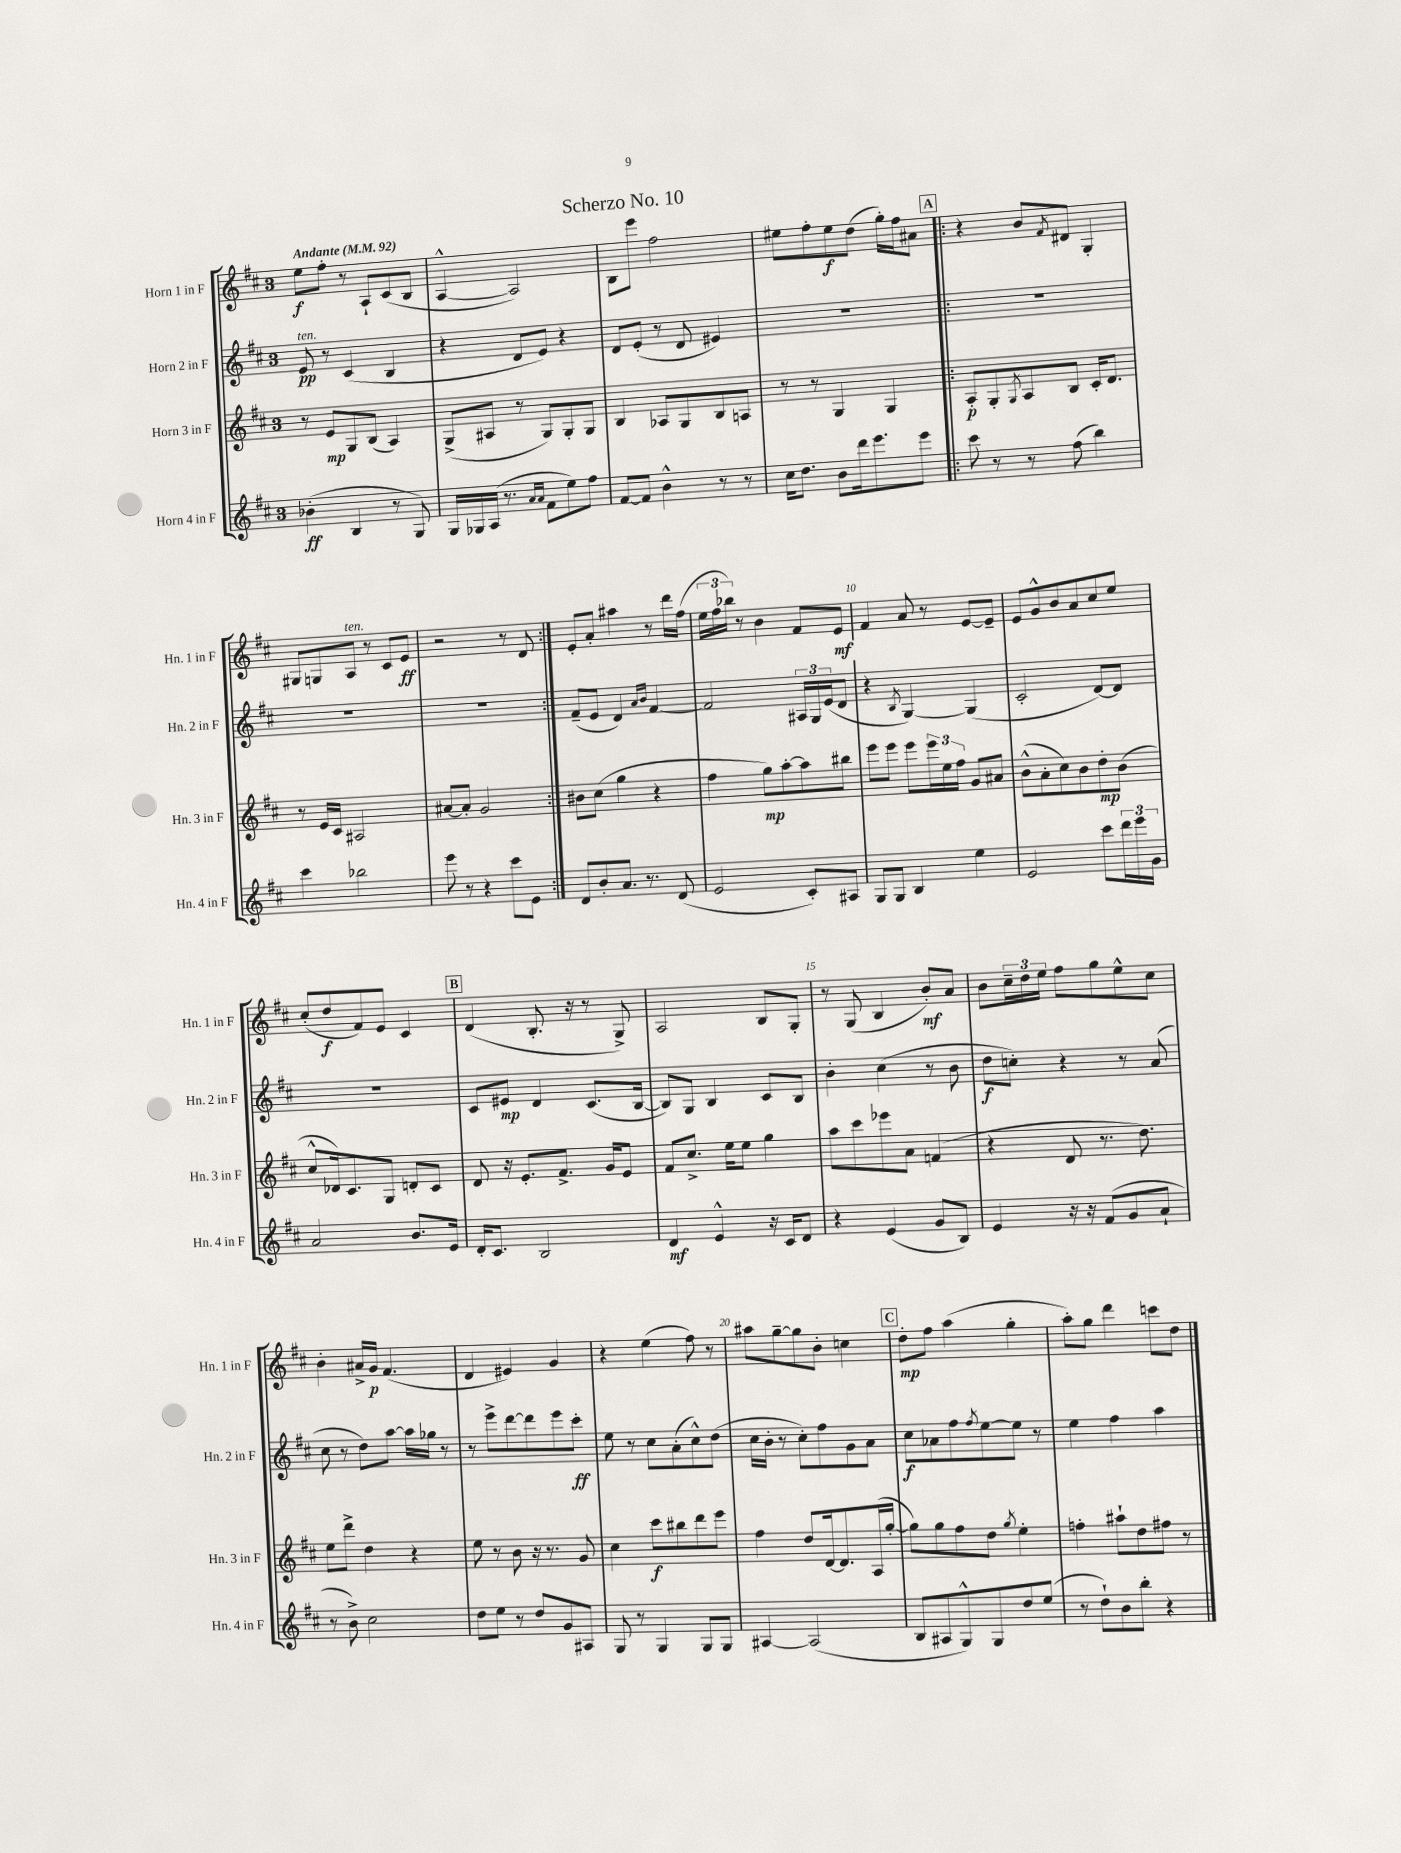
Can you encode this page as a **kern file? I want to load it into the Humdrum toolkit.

**kern	**dynam	**kern	**dynam	**kern	**dynam	**kern	**dynam
*part4	*part4	*part3	*part3	*part2	*part2	*part1	*part1
*staff4	*staff4	*staff3	*staff3	*staff2	*staff2	*staff1	*staff1
*I"Horn 4 in F	*	*I"Horn 3 in F	*	*I"Horn 2 in F	*	*I"Horn 1 in F	*
*I'Hn. 4 in F	*	*I'Hn. 3 in F	*	*I'Hn. 2 in F	*	*I'Hn. 1 in F	*
*clefG2	*	*clefG2	*	*clefG2	*	*clefG2	*
*k[f#c#]	*	*k[f#c#]	*	*k[f#c#]	*	*k[f#c#]	*
*M3/4	*	*M3/4	*	*M3/4	*	*M3/4	*
*MM92	*	*MM92	*	*MM92	*	*MM92	*
=1	=1	=1	=1	=1	=1	=1	=1
!	!	!	!	!	!	!LO:TX:a:B:t=Andante	!
!	!	!	!	!LO:TX:a:i:t=ten.	!	!	!
(4b-X'\	ff	8r	.	8e/	pp	8ee\L	f
.	.	8e/L	mp	8r	.	8ff#'\J	.
4B/	.	8G/	.	(4c#/	.	8r	.
.	.	(8B/J	.	.	.	8A`/L	.
8r	.	4A/)	.	4B/	.	(8c#/	.
8G/)	.	.	.	.	.	8B/J	.
=2	=2	=2	=2	=2	=2	=2	=2
16G/LL	.	(8G^/L	.	4r	.	[4A^^/	.
16G-X/	.	.	.	.	.	.	.
(16A/JJ	.	8A#X/J	.	.	.	.	.
8.r	.	.	.	.	.	.	.
.	.	8r	.	8d/L	.	2A/])	.
16qqa/LL	.	.	.	.	.	.	.
16qqa/JJ	.	.	.	.	.	.	.
8f#\L	.	8G/L)	.	8e/J)	.	.	.
8ee\)	.	8G'/	.	4r	.	.	.
8ff#\J	.	8G/J	.	.	.	.	.
=3	=3	=3	=3	=3	=3	=3	=3
[8f#/L	.	4B/	.	8d/L	.	8B\L	.
8f#/J]	.	.	.	(8e'/J	.	8eee\J	.
4b^^\	.	8A-X/L	.	8r	.	2ff#\	.
.	.	8G/	.	8d/	.	.	.
8r	.	8B/	.	4e#X/)	.	.	.
8r	.	8An/J	.	.	.	.	.
=4	=4	=4	=4	=4	=4	=4	=4
16cc#\KL	.	8r	.	2.r	.	8ee#X\L	.
8.dd\J	.	.	.	.	.	.	.
.	.	8r	.	.	.	8ff#'\	.
8b\L	.	4G/	.	.	.	8ee#\	f
16ddd\k	.	.	.	.	.	(8dd\J	.
8.eee\	.	.	.	.	.	.	.
.	.	4G/	.	.	.	16gg'\LL)	.
.	.	.	.	.	.	16ff#\J	.
8eee\J	.	.	.	.	.	8a#X\J	.
!!LO:REH:place=s1:t=A
=5!|:	=5!|:	=5!|:	=5!|:	=5!|:	=5!|:	=5!|:	=5!|:
8ccc#\	.	8A'/L	p	2.r	.	4r	.
8r	.	8G'/	.	.	.	.	.
.	.	8qG/	.	.	.	.	.
8r	.	8A/	.	.	.	8b/L	.
.	.	.	.	.	.	8qf#/	.
(8ff#\	.	8B/J	.	.	.	8d#X/J	.
4bb\)	.	16c#'/KL	.	.	.	4G'/	.
.	.	8.d/J	.	.	.	.	.
!!LO:LB:g=z
=6	=6	=6	=6	=6	=6	=6	=6
4ccc#\	.	8r	.	2.r	.	8G#X/L	.
.	.	16e/LL	.	.	.	8Gn/	.
.	.	16c#/JJ	.	.	.	.	.
!	!	!	!	!	!	!LO:TX:a:i:t=ten.	!
2bb-X\	.	2A#X/	.	.	.	8A/J	.
.	.	.	.	.	.	8r	.
.	.	.	.	.	.	8c#/L	.
.	.	.	.	.	.	8e/J	ff
=7	=7	=7	=7	=7	=7	=7	=7
8eee\	.	[8a#X/L	.	2.r	.	2r	.
8r	.	8a#'/J]	.	.	.	.	.
4r	.	2g/	.	.	.	.	.
8ccc#\L	.	.	.	.	.	8r	.
8e\J	.	.	.	.	.	8d/	.
=8:|!	=8:|!	=8:|!	=8:|!	=8:|!	=8:|!	=8:|!	=8:|!
8d/L	.	8b#X\L	.	(8f#~/L	.	8e'/L	.
8b'/	.	(8cc#\J	.	8e/J	.	8a'/J	.
8.a/J	.	4gg\	.	4d/)	.	4aa#X\	.
8.r	.	.	.	.	.	.	.
.	.	.	.	16qqa/LL	.	.	.
.	.	.	.	16qqb/JJ	.	.	.
.	.	4r	.	[4f#/	.	8r	.
(8d/	.	.	.	.	.	16ddd\LL	.
.	.	.	.	.	.	(16ff#\JJ	.
=9	=9	=9	=9	=9	=9	=9	=9
2e/	.	4ff#\	.	2f#/]	.	24ee\LL	.
.	.	.	.	.	.	24ff#\	.
.	.	.	.	.	.	24bb-X\JJ)	.
.	.	.	.	.	.	8r	.
.	.	8gg\L)	mp	.	.	4b\	.
.	.	[8aa'\	.	.	.	.	.
8c#'/L)	.	8aa\]	.	24A#X/LL	.	8f#/L	.
.	.	.	.	24G/	.	.	.
.	.	.	.	(24e/J	.	.	.
8A#X/J	.	8bb#X\J	.	8d/J	.	8e/J	mf
=10	=10	=10	=10	=10	=10	=10	=10
8G/L	.	8eee\L	.	4r	.	4f#/	.
8G/J	.	8eee\J	.	.	.	.	.
.	.	.	.	8qB/	.	.	.
4B/	.	8eee\L	.	[4G/)	.	8a/	.
.	.	24eee\L	.	.	.	8r	.
.	.	24ee\	.	.	.	.	.
.	.	24ff#\JJ	.	.	.	.	.
4ee\	.	8g/L	.	(4G/]	.	[8e/L	.
.	.	8a#X/J	.	.	.	8e~/J]	.
=11	=11	=11	=11	=11	=11	=11	=11
2e/	.	(8b^^\L	.	2c#'/	.	8e/L	.
.	.	8a'\	.	.	.	8g^^/	.
.	.	8cc#\)	.	.	.	8b/	.
.	.	8b\	.	.	.	8a/	.
8ccc#\L	.	8dd'\	mp	[8d/L)	.	8cc#/	.
24ddd\L	.	(8b\J	.	8d/J]	.	8ee/J	.
24eee\	.	.	.	.	.	.	.
24g\JJ	.	.	.	.	.	.	.
!!LO:LB:g=z
=12	=12	=12	=12	=12	=12	=12	=12
2a/	.	8cc#^^/L	.	2.r	.	(8cc#'/L	.
.	.	16d-X/k)	.	.	.	8dd/	f
.	.	8.c#/	.	.	.	.	.
.	.	.	.	.	.	8f#/)	.
.	.	8G/J	.	.	.	8e/J	.
8.b/L	.	8dn'/L	.	.	.	4c#/	.
.	.	8c#/J	.	.	.	.	.
16e/Jk	.	.	.	.	.	.	.
!!LO:REH:place=s1:t=B
=13	=13	=13	=13	=13	=13	=13	=13
16d'/KL	.	8d/	.	8c#/L	.	(4d/	.
8.c#/J	.	.	.	.	.	.	.
.	.	16r	.	8e#X/J	mp	.	.
.	.	8.e'/L	.	.	.	.	.
2B/	.	.	.	4d/	.	8.B'/	.
.	.	8.f#^/J	.	.	.	.	.
.	.	.	.	.	.	16r	.
.	.	.	.	(8.c#/L	.	8r	.
.	.	16g/KL	.	.	.	.	.
.	.	8e/J	.	.	.	8G^/)	.
.	.	.	.	[16B/Jk	.	.	.
=14	=14	=14	=14	=14	=14	=14	=14
4d/	mf	8f#/L	.	8B/L])	.	2A/	.
.	.	8.cc#^/J	.	8G/J	.	.	.
4e^^/	.	.	.	4B/	.	.	.
.	.	16ee\KL	.	.	.	.	.
.	.	8ee\J	.	.	.	.	.
16r	.	4gg\	.	8c#/L	.	8B/L	.
16c#/KL	.	.	.	.	.	.	.
8d/J	.	.	.	8B/J	.	8G'/J	.
=15	=15	=15	=15	=15	=15	=15	=15
4r	.	8aa\L	.	4b'\	.	8r	.
.	.	8ccc#\	.	.	.	(8G/	.
(4e/	.	8eee-X\	.	(4cc#\	.	4B/	.
.	.	8a\J	.	.	.	.	.
8g/L	.	(4fn/	.	8r	.	8b'/L)	mf
8B/J)	.	.	.	8b\	.	8a/J	.
=16	=16	=16	=16	=16	=16	=16	=16
4e/	.	4r	.	8dd\L	f	8b\L	.
.	.	.	.	8ccn'\J)	.	24cc#~\L	.
.	.	.	.	.	.	24dd\	.
.	.	.	.	.	.	24ee\JJ	.
16r	.	8d/	.	4r	.	8ff#\L	.
16r	.	.	.	.	.	.	.
(8f#/L	.	8.r	.	.	.	8gg\	.
8g/	.	.	.	8r	.	8ee^^\	.
.	.	8.dd\)	.	.	.	.	.
8a`/J	.	.	.	(8a/	.	8cc#\J	.
!!LO:LB:g=z
=17	=17	=17	=17	=17	=17	=17	=17
8r	.	8ee\L	.	8cc#\	.	4b'\	.
8b^\)	.	8ddd^\J	.	8r	.	.	.
2cc#\	.	4dd\	.	8dd\L)	.	16a#X^/LL	.
.	.	.	.	.	.	16g/JJ	p
.	.	.	.	[8aa\J	.	(4.f#/	.
.	.	4r	.	16aa\LL]	.	.	.
.	.	.	.	16gg-X\JJ	.	.	.
.	.	.	.	8r	.	.	.
=18	=18	=18	=18	=18	=18	=18	=18
8dd\L	.	8ee\	.	8r	.	4d/	.
8ee\J	.	8r	.	8eee^\L	.	.	.
8r	.	8b\	.	[8ddd\	.	4e#X/)	.
8dd/L	.	16r	.	8ddd\]	.	.	.
.	.	8.r	.	.	.	.	.
8g/	.	.	.	8eee\	.	4g/	.
8A#X/J	.	8g/	.	8ccc#'\J	ff	.	.
=19	=19	=19	=19	=19	=19	=19	=19
8G/	.	4cc#\	.	8ee\	.	4r	.
8r	.	.	.	8r	.	.	.
4G/	.	8ccc#\L	f	8cc#\L	.	(4ee\	.
.	.	8bb#X\	.	(8a'\	.	.	.
8G/L	.	8ddd\	.	8cc#^^\)	.	8ff#\)	.
8G/J	.	8eee\J	.	(8dd\J	.	8r	.
=20	=20	=20	=20	=20	=20	=20	=20
[4A#X/	.	4ff#\	.	16cc#\LL	.	8aa#X\L	.
.	.	.	.	16b'\JJ	.	.	.
.	.	.	.	8r	.	[8gg~\	.
(2A#/]	.	8dd/L	.	8cc#'\L)	.	8gg\]	.
.	.	[16d/k	.	8ff#\	.	8b'\J	.
.	.	8.d/]	.	.	.	.	.
.	.	.	.	8g\	.	4ccn\	.
.	.	(16A/L	.	8a\J	.	.	.
.	.	[16gg'/JJ	.	.	.	.	.
!!LO:REH:place=s1:t=C
=21	=21	=21	=21	=21	=21	=21	=21
8B/L	.	8gg\L])	.	8cc#\L	f	8dd'\L	mp
8A#X/	.	8gg\	.	8a-X\	.	8ff#\J	.
8G^^/)	.	8ff#\	.	8ff#\	.	(4aa\	.
.	.	.	.	8qff#/	.	.	.
8G/	.	8dd\J	.	[8ee\	.	.	.
.	.	8qgg/	.	.	.	.	.
8dd/	.	4ee'\	.	8ee\J]	.	4gg'\	.
(8ee/J	.	.	.	8r	.	.	.
=22	=22	=22	=22	=22	=22	=22	=22
8r	.	4ffn'\	.	4ee\	.	8aa'\L)	.
8dd`\L)	.	.	.	.	.	8gg\J	.
8b\	.	8aa#X`\L	.	4ff#\	.	4ddd\	.
8bb'\J	.	8dd\	.	.	.	.	.
4r	.	8ff#X\J	.	4aa\	.	8cccn\L	.
.	.	8r	.	.	.	8dd\J	.
==	==	==	==	==	==	==	==
*-	*-	*-	*-	*-	*-	*-	*-
